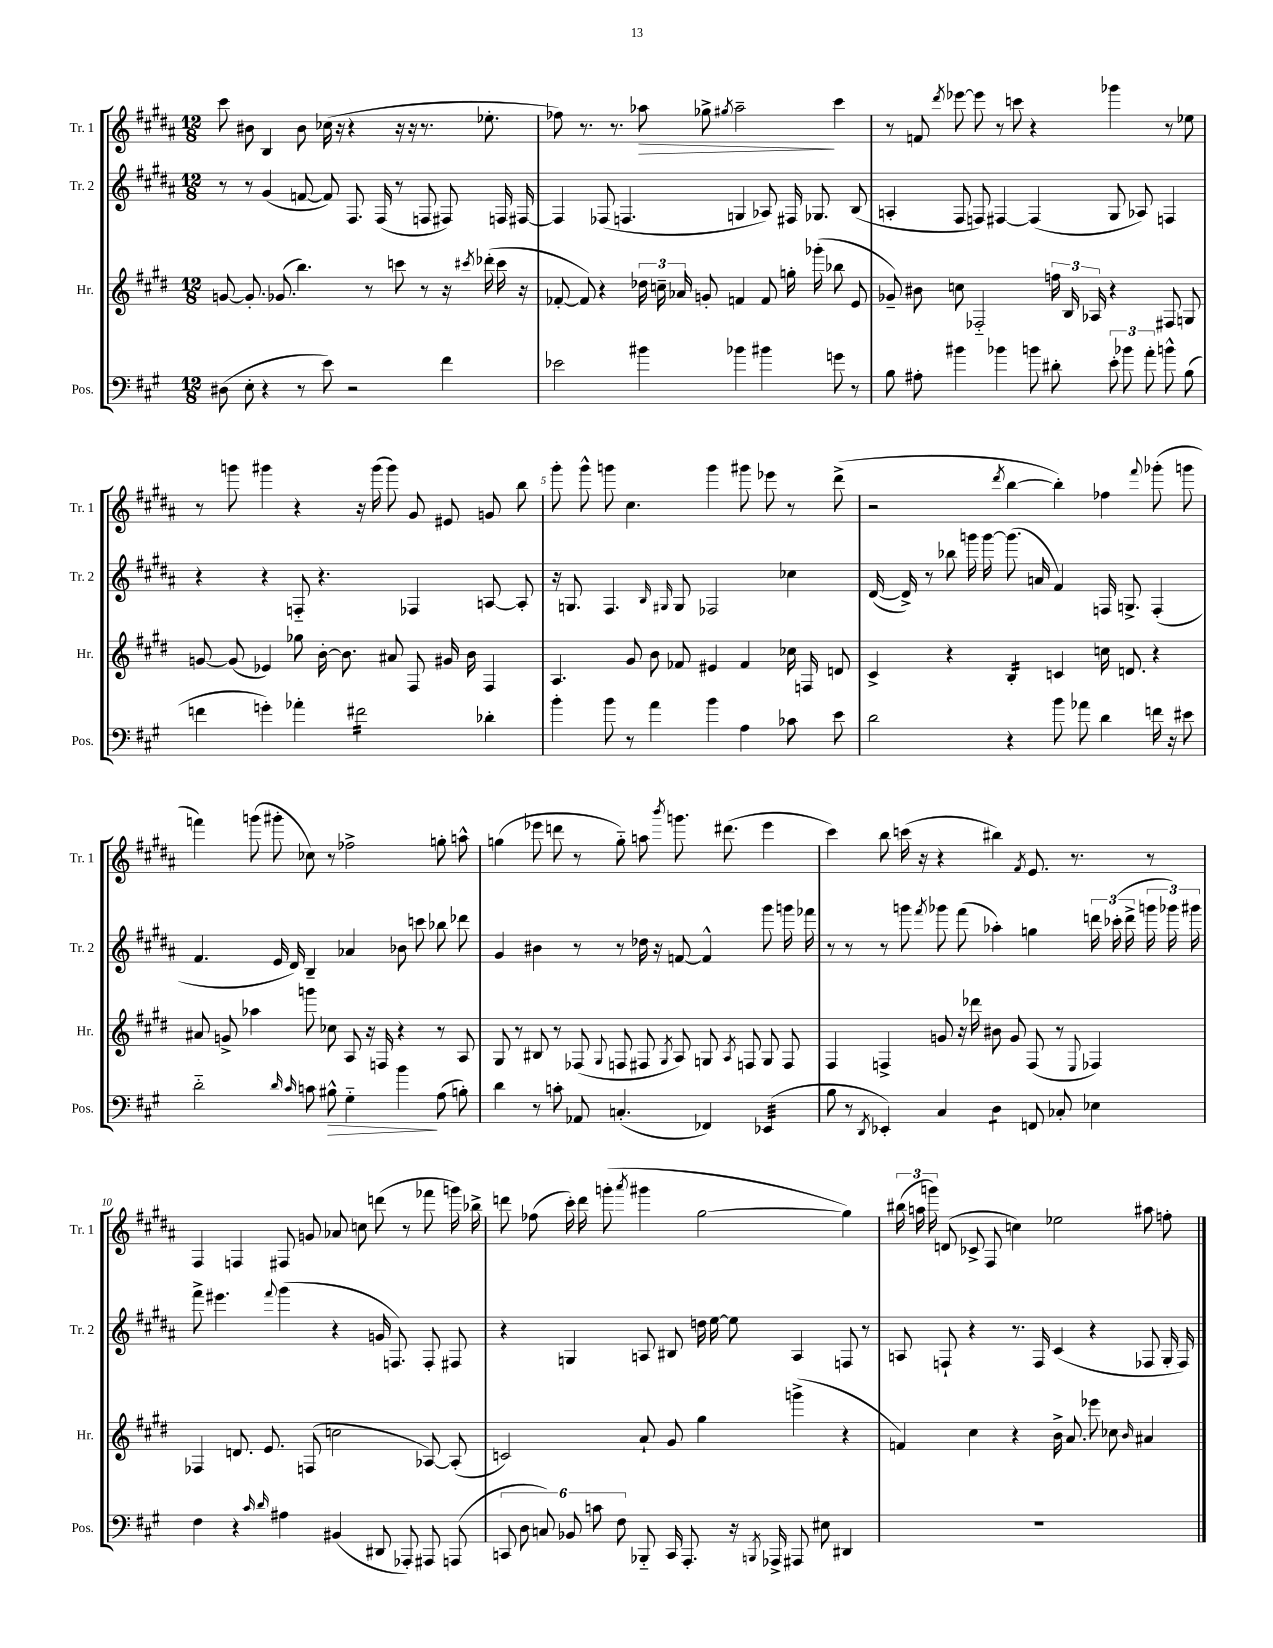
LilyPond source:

<<
\new StaffGroup <<
\new Staff = "s0" \with { instrumentName = "Tr. 1" shortInstrumentName = "Tr. 1" } {
    \clef treble \key b \major \numericTimeSignature \time 12/8
    \autoBeamOff cis'''8 bis'8 b4 bis'8 ces''16( r16 r4 r16 r16 r8. ees''8.-. |
    fes''8) r8. r8. aes''8\> ges''8-> \acciaccatura { gis''8 } aes''2--\! cis'''4 |
    r8 f'8 \acciaccatura { dis'''8 } ees'''8~ ees'''8 r8 c'''8 r4 ges'''4 r8 ees''8 |
    r8 g'''8 gis'''4 r4 r16 gis'''16( gis'''8) gis'8 eis'8 g'8 b''8 |
    gis'''8-. gis'''8-^ g'''8 cis''4. g'''4 gis'''8 ees'''8 r8 dis'''8->( |
    r2 \acciaccatura { dis'''8 } b''4~ b''4-.) fes''4 \appoggiatura { fis'''8 } ges'''8-.( g'''8 |
    f'''4) g'''8( gis'''8-. ces''8) r8 fes''2-> g''8-. a''8-^ |
    g''4( ees'''8 d'''8 r8 g''8-_) a''8 \acciaccatura { b'''8 } g'''8. dis'''8.( ees'''4 |
    cis'''4) b''8 c'''16( r16 r4 bis''4) \acciaccatura { fis'8 } e'8. r8. r8 |
    fis4 f4 fis8 g'8 aes'8 c''8 d'''8( r8 fes'''8 g'''16) bes''16-> |
    d'''8 fes''8( cis'''16-.) d'''16 g'''8-.( \acciaccatura { ais'''8 } gis'''4 gis''2~ gis''4) |
    \tuplet 3/2 { bis''16( a''16 g'''16) } d'8( ces'8-> fis8 c''4) ees''2 ais''8 f''8-. \bar "|." |
}
\new Staff = "s1" \with { instrumentName = "Tr. 2" shortInstrumentName = "Tr. 2" } {
    \clef treble \key b \major \numericTimeSignature \time 12/8
    \autoBeamOff r8 r8 gis'4( f'8~ f'8) fis8. fis16( r8 f8 fis8) f16 fis16~ |
    fis4 fes8( f4. g4 aes8) fis16 ges8. b8( |
    a4-. fis8 f8) fis4~ fis4( gis8 aes8) f4 |
    r4 r4 f8-_ r4. fes4 a8~ a8-. |
    r16 g8. fis4. \grace { b16 gis16 } gis8 fes2 ces''4 |
    dis'16~( dis'16->) r8 bes''8 g'''16 g'''16~ g'''8.( a'16 fis'4) f16 g8.-> f4-.( |
    fis'4. e'16 dis'16) b4-- aes'4 bes'8 c'''8 bes''8 des'''8 |
    gis'4 bis'4 r8 r8 des''16 r16 f'8~ f'4-^ gis'''8 g'''16 fes'''16 |
    r8 r8 r8 g'''8 \acciaccatura { fis'''8 } ges'''8 fis'''8( aes''4-.) g''4 \tuplet 3/2 { d'''16 ces'''16-.( d'''16-> } \tuplet 3/2 { g'''16 ges'''16) gis'''16 } |
    fis'''8-> eis'''4. \appoggiatura { fis'''8 } gis'''4( r4 g'16 f8.) f8-. fis8 |
    r4 g4 a8 bis8 d''16 e''16~ e''8 a4 f8 r8 |
    a8 f8-! r4 r8. f16 cis'4( r4 fes8 gis16-. fes16) \bar "|." |
}
\new Staff = "s2" \with { instrumentName = "Hr." shortInstrumentName = "Hr." } {
    \clef treble \key e \major \numericTimeSignature \time 12/8
    \autoBeamOff g'8~ g'8.-. ges'8.( b''4.) r8 c'''8 r8 r16 \acciaccatura { cis'''8 } des'''16-.( cis'''16 r16 |
    fes'8~-. fes'8) r4 \tuplet 3/2 { des''16 c''16-- aes'16 } g'8-. f'4 f'8 g''16-. ges'''16-.( bes''8 e'8 |
    ges'8--) bis'8 c''8 fes2-_ \tuplet 3/2 { f''16 b16 aes16 } r4 fis8 g8 |
    g'8~ g'8( ees'4) ges''8 b'16~-. b'8. ais'8 fis8 gis'16 b'16 fis4 |
    a4. gis'8 b'8 fes'8 eis'4 fes'4 ces''16 f16 d'8 |
    cis'4-> r4 b4:16-. c'4 c''16 d'8. r4 |
    ais'8 g'8-> aes''4 g'''8 ces''8 a8 r16 f16 r4 r8 a8 |
    gis8 r8 bis8 r8 fes8( \appoggiatura { gis8 } f8 fis8 \acciaccatura { gis8 } a8) g8 \acciaccatura { a8 } f8 g8 f8 |
    fis4 f4-> g'8 r16 des'''16 bis'8 g'8 f8( r8 \appoggiatura { e8 } fes4) |
    fes4 d'8. e'8. f8( c''2 aes8~) aes8-.( |
    c'2) a'8-! gis'8 gis''4 g'''4->( r4 |
    f'4) cis''4 r4 b'16-> a'8. ees'''8 ces''8 \grace { b'16 } ais'4 \bar "|." |
}
\new Staff = "s3" \with { instrumentName = "Pos." shortInstrumentName = "Pos." } {
    \clef bass \key a \major \numericTimeSignature \time 12/8
    \autoBeamOff dis8( e8-. r4 r8 e'8) r2 fis'4 |
    ees'2 bis'4 bes'4 bis'4 g'8 r8 |
    b8 ais8-. bis'4 bes'4 b'8 dis'8-. \tuplet 3/2 { e'8-. bes'8 a'8-. } b'8-^ b8( |
    f'4 g'4-.) aes'4-. fis'2:16 des'4-. |
    b'4-. b'8 r8 a'4 b'4 a4 ces'8 e'8 |
    d'2 r4 b'8 aes'8 d'4 f'16 r16 eis'8 |
    d'2-_ \grace { d'16 cis'16 } c'8 bis8-^\> gis4-_ b'4\! a8( b8-.) |
    d'4 r8 c'8-. aes,8 c4.-.( fes,4) ees,4:32( |
    b8 r8 \acciaccatura { d,8 } ees,4-.) cis4 d4:8 f,8 ces8-. ees4 |
    fis4 r4 \grace { cis'16 d'16 } ais4 bis,4( dis,8 aes,,8-.) ais,,8 a,,8( |
    \tuplet 6/4 { c,8 d8 c8) bes,8 c'8 fis8 } bes,,8-_ c,16 a,,8.-. r16 \acciaccatura { b,,8 } aes,,16-> ais,,8 eis8 dis,4 |
    R1. \bar "|." |
}
>>
>>
\layout { \context { \Score \override BarNumber.break-visibility = ##(#f #t #t) barNumberVisibility = #(every-nth-bar-number-visible 5) } }
